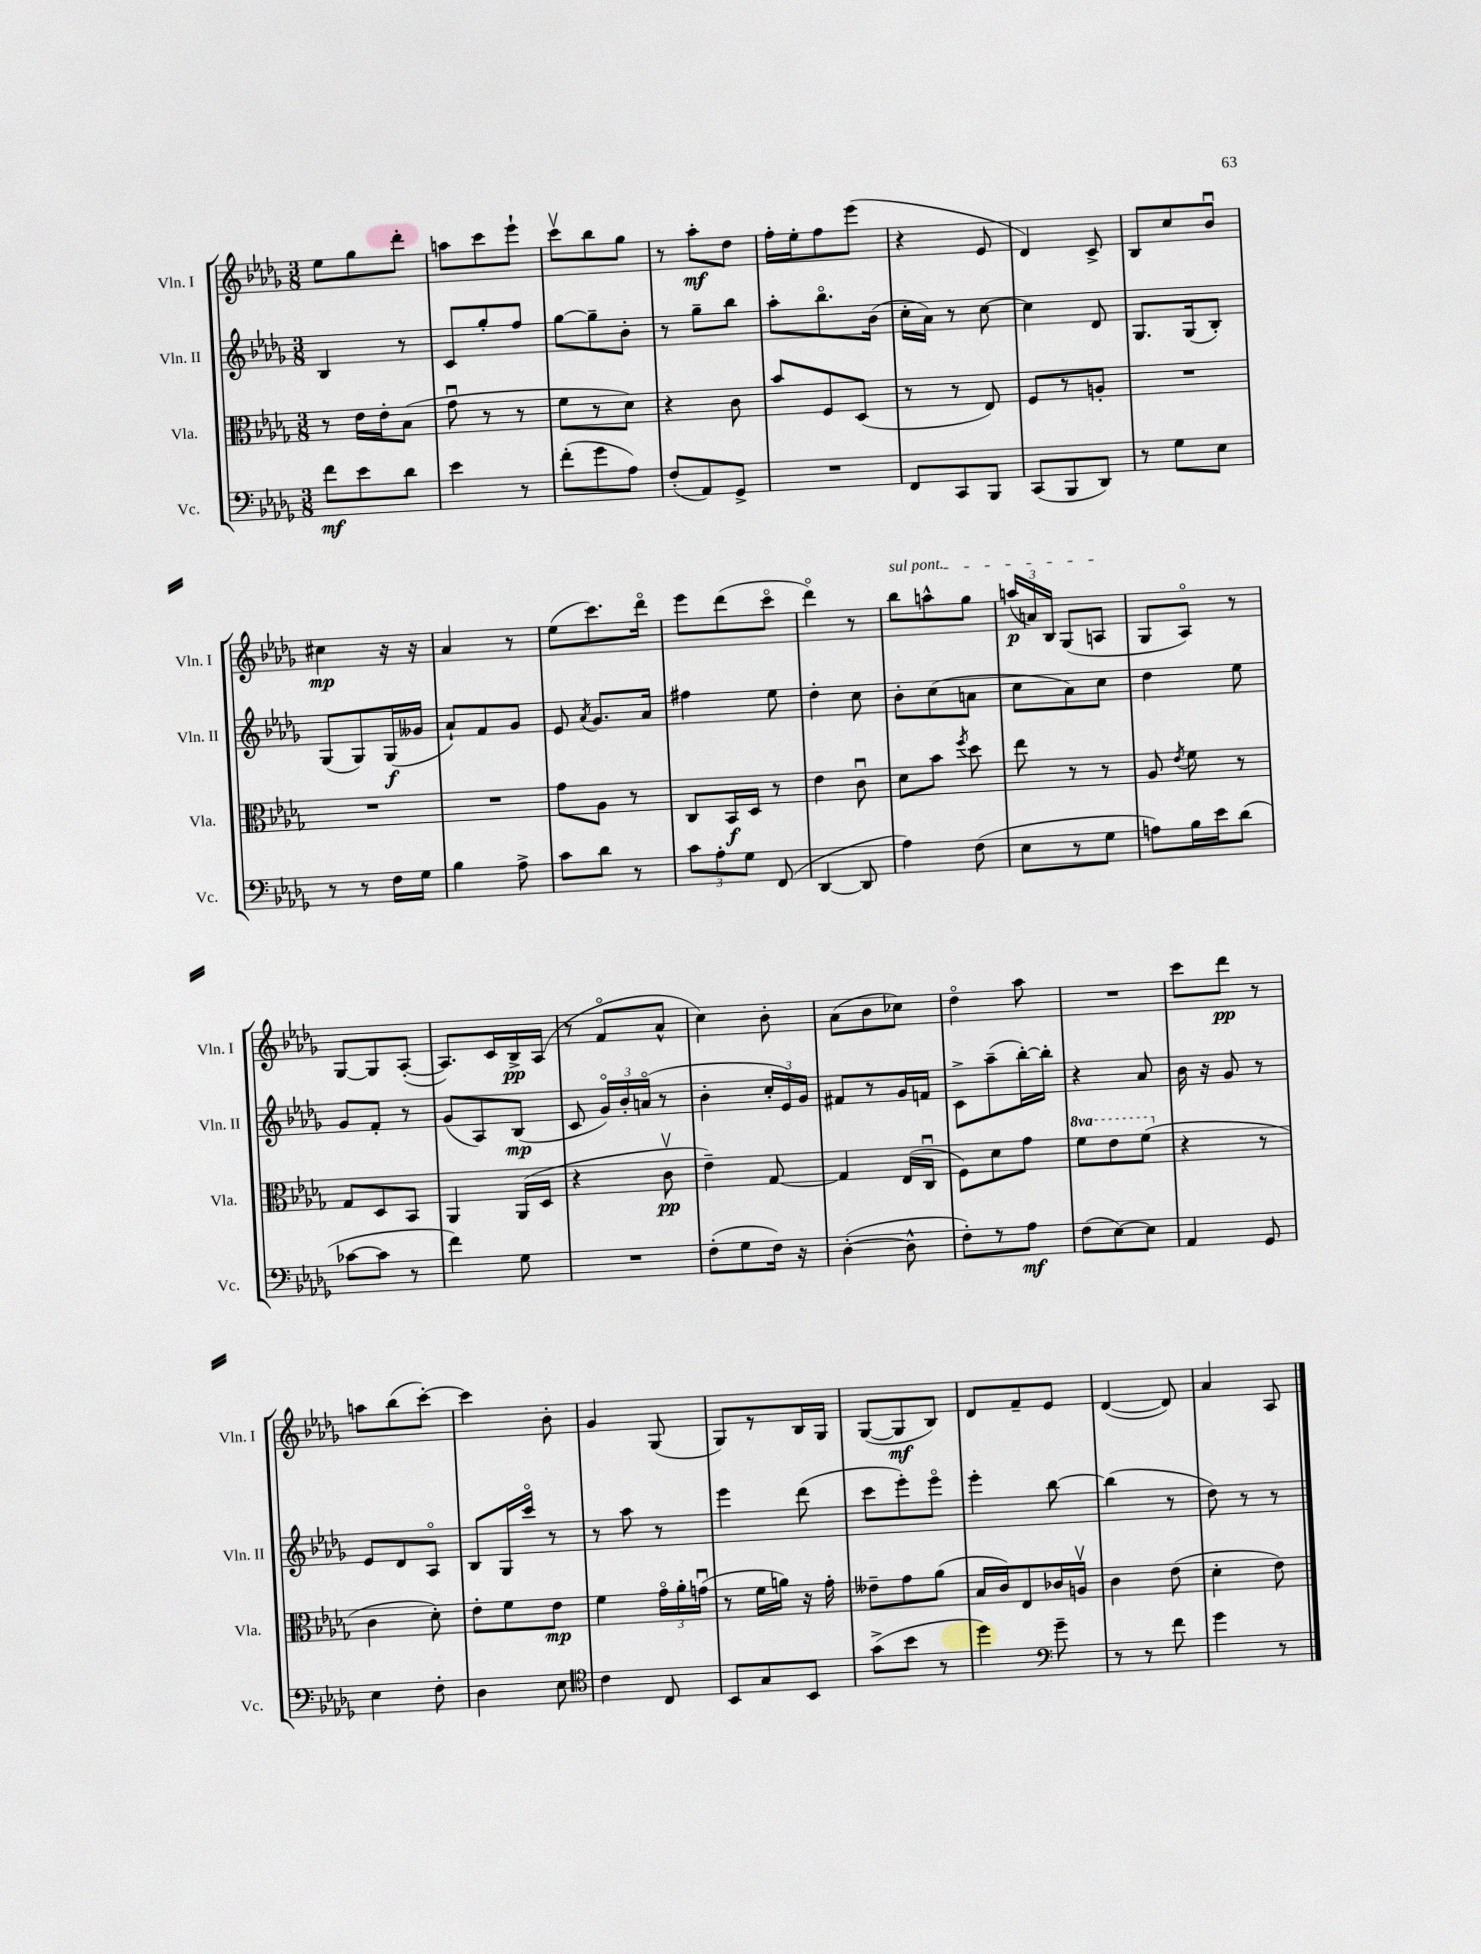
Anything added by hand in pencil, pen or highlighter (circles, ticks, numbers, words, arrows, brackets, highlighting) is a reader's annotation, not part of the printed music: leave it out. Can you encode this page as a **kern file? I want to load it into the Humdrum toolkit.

**kern	**dynam	**kern	**dynam	**kern	**dynam	**kern	**dynam
*part4	*part4	*part3	*part3	*part2	*part2	*part1	*part1
*staff4	*staff4	*staff3	*staff3	*staff2	*staff2	*staff1	*staff1
*I"Vc.	*	*I"Vla.	*	*I"Vln. II	*	*I"Vln. I	*
*I'Vc.	*	*I'Vla.	*	*I'Vln. II	*	*I'Vln. I	*
*clefF4	*	*clefC3	*	*clefG2	*	*clefG2	*
*k[b-e-a-d-g-]	*	*k[b-e-a-d-g-]	*	*k[b-e-a-d-g-]	*	*k[b-e-a-d-g-]	*
*M3/8	*	*M3/8	*	*M3/8	*	*M3/8	*
=2	=2	=2	=2	=2	=2	=2	=2
8f\L	mf	8r	.	4B-/	.	8ee-\L	.
8e-\	.	16e-\LL	.	.	.	8gg-\	.
.	.	16e-'\J	.	.	.	.	.
8d-\J	.	(8B-\J	.	8r	.	8ddd-'\J	.
=3	=3	=3	=3	=3	=3	=3	=3
4e-\	.	8g-u\	.	8c/L	.	8aan\L	.
.	.	8r	.	8gg-'/	.	8ccc\	.
8r	.	8r	.	8ff/J	.	8eee-`\J	.
=4	=4	=4	=4	=4	=4	=4	=4
(8f'\L	.	8f\L	.	[8gg-\L	.	8cccv\L	.
8g-\	.	8r	.	8gg-~\]	.	8bb-\	.
8A-\J)	.	8d-\J)	.	8b-'\J	.	8gg-\J	.
=5	=5	=5	=5	=5	=5	=5	=5
(8F'/L	.	4r	.	8r	.	8r	.
8AA-/)	.	.	.	8gg-~\L	.	8aa-'\L	mf
8GG-^/J	.	8c\	.	8bb-\J	.	8dd-\J	.
=6	=6	=6	=6	=6	=6	=6	=6
4.r	.	8b-/L	.	8aa-'\L	.	16ff'\LL	.
.	.	.	.	.	.	16ee-'\J	.
.	.	8F/	.	8.bb-\	.	8ff\	.
.	.	(8D-/J	.	.	.	(8eee-\J	.
.	.	.	.	(16b-\Jk	.	.	.
=7	=7	=7	=7	=7	=7	=7	=7
8FF/L	.	8r	.	16cc'\LL	.	4r	.
.	.	.	.	16a-\JJ)	.	.	.
8CC/	.	8r	.	8r	.	.	.
8BBB-/J	.	8E-/)	.	[8cc\	.	8e-/	.
=8	=8	=8	=8	=8	=8	=8	=8
(8CC/L	.	8F/L	.	4cc\]	.	4d-/)	.
8BBB-/	.	8r	.	.	.	.	.
8DD-/J)	.	8An'/J	.	8d-/	.	8c^/	.
=9	=9	=9	=9	=9	=9	=9	=9
8r	.	4.r	.	8.G-/L	.	8B-/L	.
8G-\L	.	.	.	.	.	8cc/	.
.	.	.	.	(16G-/k	.	.	.
8E-\J	.	.	.	8B-'/J)	.	8b-u/J	.
!!LO:LB:g=z
=10	=10	=10	=10	=10	=10	=10	=10
8r	.	4.r	.	(8G-/L	.	4cc#X\	mp
8r	.	.	.	8G-/)	.	.	.
16F\LL	.	.	.	(16G-/L	f	16r	.
16G-\JJ	.	.	.	16g--X/JJ	.	16r	.
=11	=11	=11	=11	=11	=11	=11	=11
4B-\	.	4.r	.	8a-`/L)	.	4a-/	.
.	.	.	.	8f/	.	.	.
8A-^\	.	.	.	8g-/J	.	8r	.
=12	=12	=12	=12	=12	=12	=12	=12
8c\L	.	8g-\L	.	8e-/	.	(8ee-\L	.
.	.	.	.	8qa-/	.	.	.
8d-\J	.	8A-\J	.	8.g-/L	.	8.ccc\)	.
8r	.	8r	.	.	.	.	.
.	.	.	.	16a-/Jk	.	16ddd-\Jk	.
=13	=13	=13	=13	=13	=13	=13	=13
12c\L	.	8C/L	.	4ff#X\	.	8eee-\L	.
12A-'\	.	.	.	.	.	.	.
.	.	16BB-/L	f	.	.	(8ddd-\	.
12G-\J	.	.	.	.	.	.	.
.	.	16D-/JJ	.	.	.	.	.
(8FF/	.	8r	.	8ee-\	.	8ccc\J	.
=14	=14	=14	=14	=14	=14	=14	=14
[4DD-/	.	4e-\	.	4dd-'\	.	4ddd-\)	.
8DD-/]	.	8cu\	.	8cc\	.	8r	.
=15	=15	=15	=15	=15	=15	=15	=15
!	!	!	!	!	!	!LO:TX:a:i:t=sul pont.	!
4A-\)	.	8d-\L	.	8b-'\L	.	8bb-\L	.
.	.	8b-\J	.	(8cc\	.	8aan^^\	.
.	.	8qff/	.	.	.	.	.
(8F\	.	8dd-\	.	8an\J	.	8gg-\J	.
=16	=16	=16	=16	=16	=16	=16	=16
8E-\L	.	8ee-\	.	8cc\L	.	(24aan/LL	p
.	.	.	.	.	.	24an/)	.
.	.	.	.	.	.	24B-/JJ	.
8r	.	8r	.	8a-\)	.	(8G-/L	.
8G-\J	.	8r	.	8cc\J	.	8An/J	.
=17	=17	=17	=17	=17	=17	=17	=17
8An\L)	.	8A-/	.	4dd-\	.	8G-/L	.
.	.	8qe-/	.	.	.	.	.
16B-\L	.	8f\	.	.	.	8A-/J)	.
16e-\J	.	.	.	.	.	.	.
(8d-\J	.	8r	.	8ee-\	.	8r	.
!!LO:LB:g=z
=18	=18	=18	=18	=18	=18	=18	=18
[8c-X\L	.	8G-/L	.	8g-/L	.	[8G-/L	.
8c-\J]	.	8D-/	.	8f'/J	.	8G-/]	.
8r	.	8BB-/J	.	8r	.	([8A-'/J	.
=19	=19	=19	=19	=19	=19	=19	=19
4f\)	.	4AA-/	.	(8g-/L	.	8.A-/L])	.
.	.	.	.	8A-/)	.	.	.
.	.	.	.	.	.	16c/L	.
8G-\	.	(16AA-/LL	.	(8B-/J	mp	16B-^/	pp
.	.	16D-/JJ	.	.	.	(16A-/JJ	.
=20	=20	=20	=20	=20	=20	=20	=20
4.r	.	4r	.	8c/	.	8r	.
.	.	.	.	24g-/LL)	.	8f/L	.
.	.	.	.	24b-'/	.	.	.
.	.	.	.	(24an/JJ	.	.	.
.	.	8cv\	pp	8r	.	8a-^^/J	.
=21	=21	=21	=21	=21	=21	=21	=21
(8F'\L	.	4e-~\)	.	4b-'\	.	4cc\)	.
8G-\	.	.	.	.	.	.	.
16F\Jk)	.	[8G-/	.	24cc'/LL	.	8b-'\	.
.	.	.	.	24e-/)	.	.	.
16r	.	.	.	.	.	.	.
.	.	.	.	24g-/JJ	.	.	.
=22	=22	=22	=22	=22	=22	=22	=22
([4D-'\	.	4G-/]	.	8f#X/L	.	(8a-\L	.
.	.	.	.	8r	.	8b-\	.
8D-^^\]	.	(16E-/LL	.	16g-/L	.	8cc-X\J)	.
.	.	16Cu/JJ	.	16fn/JJ	.	.	.
=23	=23	=23	=23	=23	=23	=23	=23
8F'\L)	.	8F\L)	.	8c^\L	.	4dd-\	.
8r	.	8d-\	.	(8aa-~\	.	.	.
8A-\J	mf	8g-\J	.	[16bb-'\L)	.	8aa-\	.
.	.	.	.	16bb-'\JJ]	.	.	.
=24	=24	=24	=24	=24	=24	=24	=24
*	*	*8va	*	*	*	*	*
(8F\L	.	8ff\L	.	4r	.	4.r	.
[8E-\)	.	8ee-\	.	.	.	.	.
8E-\J]	.	(8ff\J	.	8a-/	.	.	.
=25	=25	=25	=25	=25	=25	=25	=25
*	*	*X8va	*	*	*	*	*
4AA-/	.	4r	.	16b-\	.	8ccc\L	.
.	.	.	.	16r	.	.	.
.	.	.	.	8g-/	.	8ddd-\J	pp
8GG-/	.	8r	.	8r	.	8r	.
!!LO:LB:g=z
=26	=26	=26	=26	=26	=26	=26	=26
4E-\	.	4c\	.	8e-/L	.	8aan\L	.
.	.	.	.	8d-/	.	(8bb-\	.
8F'\	.	8d-'\)	.	8A-/J	.	[8ccc'\J)	.
=27	=27	=27	=27	=27	=27	=27	=27
4D-\	.	8e-'\L	.	8B-/L	.	4ccc\]	.
.	.	8f\	.	16G-/L	.	.	.
.	.	.	.	16ccc/JJ	.	.	.
8E-\	.	8e-\J	mp	8r	.	8b-'\	.
=28	=28	=28	=28	=28	=28	=28	=28
*clefC4	*	*	*	*	*	*	*
4c\	.	4f\	.	8r	.	4g-/	.
.	.	.	.	8aa-\	.	.	.
8C/	.	24g-\LL	.	8r	.	(8G-/	.
.	.	24a-'\	.	.	.	.	.
.	.	(24gnu\JJ	.	.	.	.	.
=29	=29	=29	=29	=29	=29	=29	=29
8BB-/L	.	8r	.	4eee-\	.	8G-/L)	.
8G-/	.	16f\LL	.	.	.	8r	.
.	.	16an\JJ)	.	.	.	.	.
8BB-/J	.	16r	.	(8ddd-\	.	16B-/L	.
.	.	16g-'\	.	.	.	16G-/JJ	.
=30	=30	=30	=30	=30	=30	=30	=30
(8g-^\L	.	8e--X~\L	.	8ccc\L	.	([8G-/L	.
8b-\J	.	8g-\	.	8eee-'\)	.	8G-/]	mf
8r	.	(8a-\J	.	8eee-\J	.	8B-/J)	.
=31	=31	=31	=31	=31	=31	=31	=31
4dd-\)	.	16B-/LL	.	4eee-'\	.	8d-/L	.
.	.	16c/J)	.	.	.	.	.
.	.	8E-/	.	.	.	8f~/	.
*clefF4	*	*	*	*	*	*	*
8g-~\	.	16c-X/L	.	[8bb-\	.	8e-/J	.
.	.	16Anv/JJ	.	.	.	.	.
=32	=32	=32	=32	=32	=32	=32	=32
8r	.	4c\	.	(4bb-\]	.	([4d-/	.
8r	.	.	.	.	.	.	.
8f\	.	(8e-\	.	8r	.	8d-/])	.
=33	=33	=33	=33	=33	=33	=33	=33
4g-\	.	4d-'\	.	8dd-\)	.	4a-/	.
.	.	.	.	8r	.	.	.
8r	.	8e-\)	.	8r	.	8A-/	.
==	==	==	==	==	==	==	==
*-	*-	*-	*-	*-	*-	*-	*-
